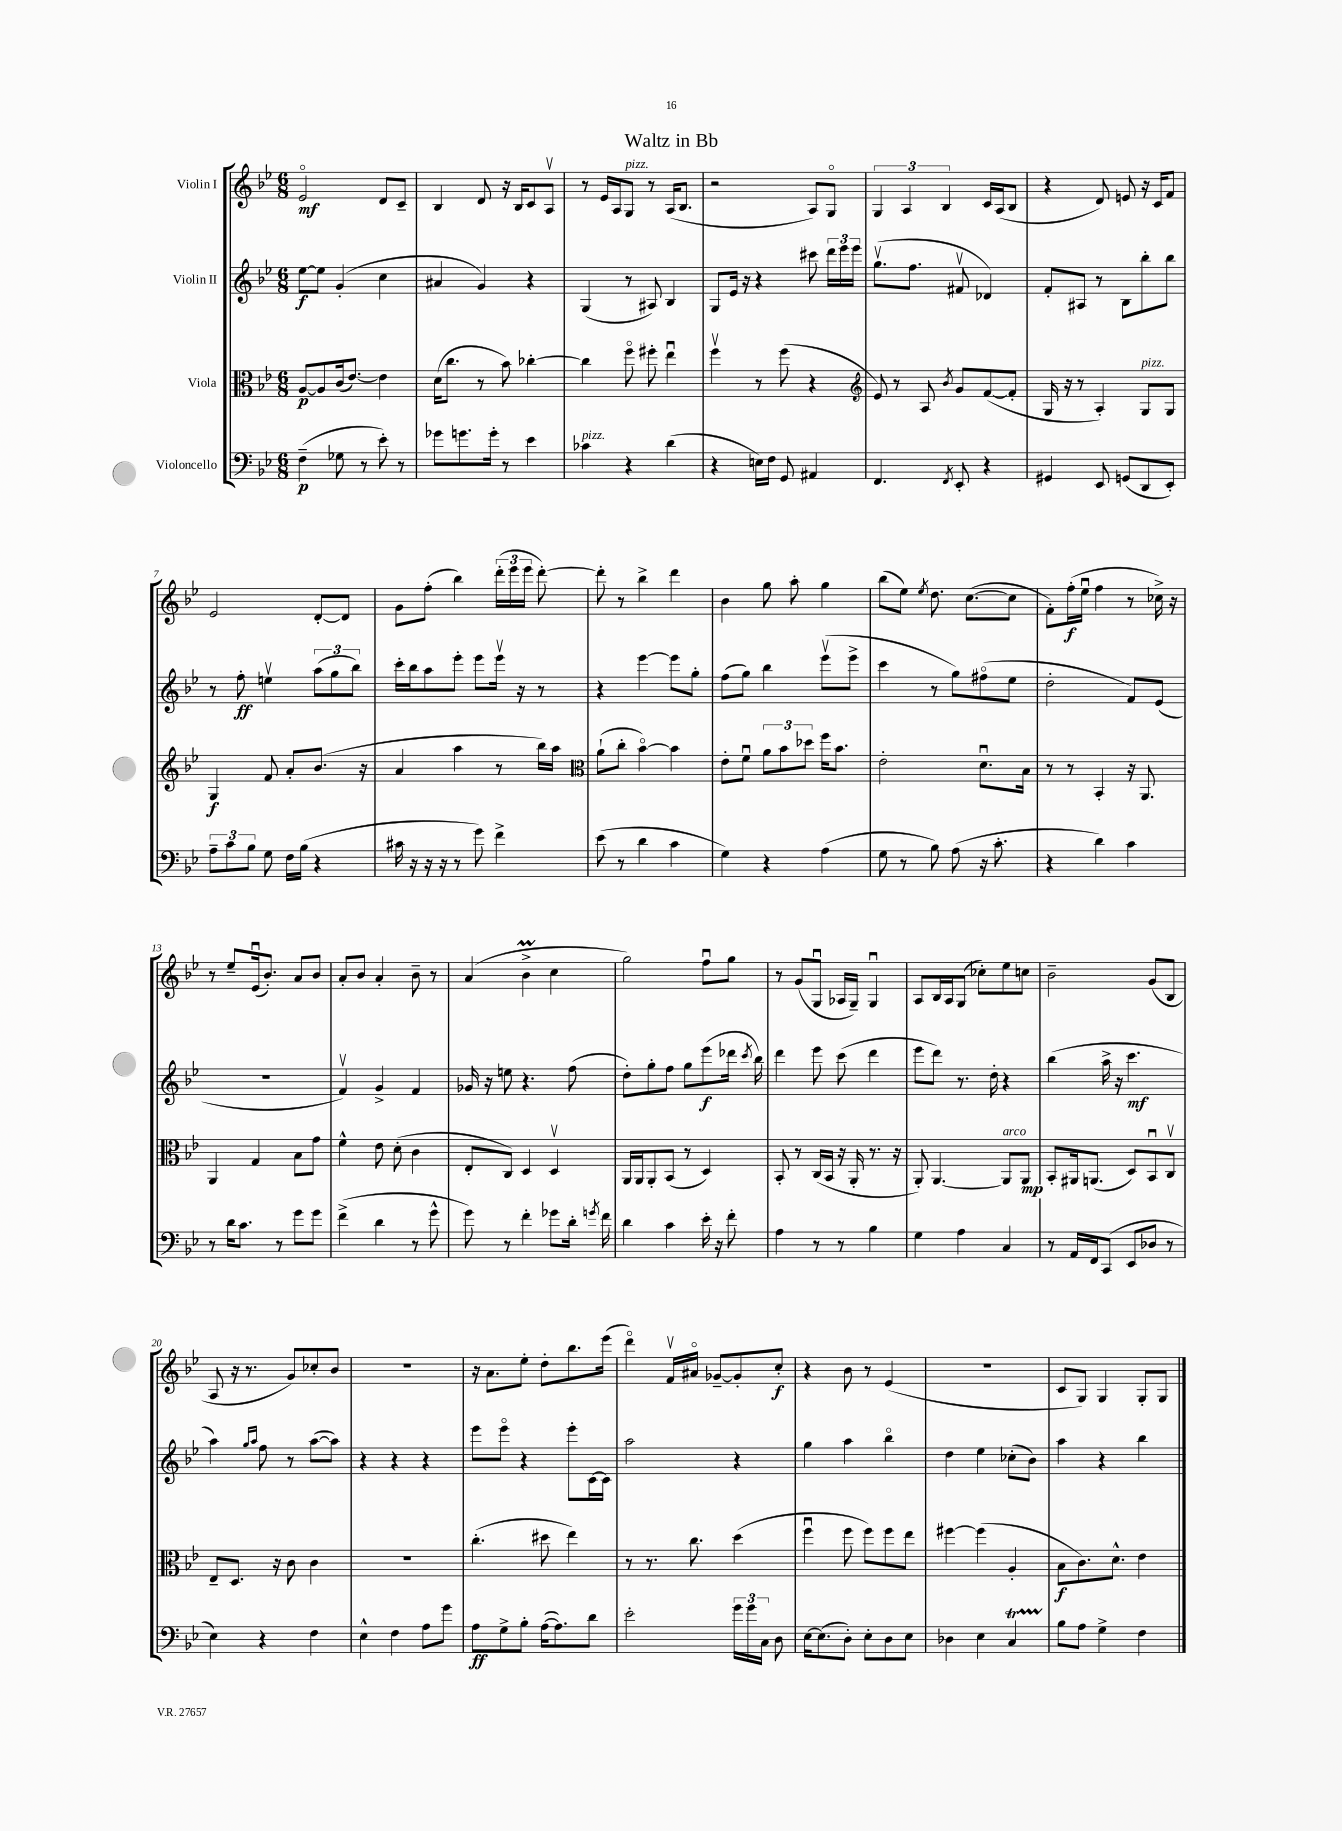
\header { title = "Waltz in Bb" }
<<
\new StaffGroup <<
\new Staff = "s0" \with { instrumentName = "Violin I" } {
    \clef treble \key bes \major \numericTimeSignature \time 6/8
    \autoBeamOff ees'2\flageolet\mf d'8[ c'8]-- |
    bes4 d'8 r16 bes16[ c'8 a8]\upbow |
    r8 ees'16[ a16 g8]^\markup { \italic "pizz." } r8 a16[( bes8.] |
    r2 a8[) g8]\flageolet |
    \tuplet 3/2 { g4 a4 bes4 } c'16[ a16( bes8] |
    r4 d'8) e'8 r16 c'16[ f'8] |
    ees'2 d'8[~-. d'8] |
    g'8[ f''8]-.( bes''4) \tuplet 3/2 { d'''16[-.( ees'''16 ees'''16] } d'''8~-.) |
    d'''8-. r8 bes''4-> d'''4 |
    bes'4 g''8 a''8-. g''4 |
    bes''8[( ees''8]) \acciaccatura { ees''8 } d''8. c''8.[~( c''8] |
    f'8[-.) f''16-.\f( ees''16]\downbow f''4 r8 ces''16->) r16 |
    r8 ees''8[-- ees'16\downbow( bes'8.]-.) a'8[ bes'8] |
    a'8[-. bes'8] a'4-. bes'8-- r8 |
    a'4( bes'4->\prall c''4 |
    g''2) f''8[\downbow g''8] |
    r8 g'8[( g8]\downbow aes16[ g16]--) g4\downbow |
    a8[ bes16 a16 g8]( ces''8[-.) ees''8 c''8] |
    bes'2-- g'8[( bes8] |
    a8 r16 r8. g'8[) ces''8-. bes'8] |
    R2. |
    r16 a'8.[ ees''8]-. d''8[-. bes''8. ees'''16]( |
    d'''4\flageolet) f'16[\upbow ais'16]\flageolet ges'8[~-- ges'8-. c''8]-.\f |
    r4 bes'8 r8 ees'4( |
    R2. |
    c'8[ g8]) g4 g8[-. g8] \bar "|." |
}
\new Staff = "s1" \with { instrumentName = "Violin II" } {
    \clef treble \key bes \major \numericTimeSignature \time 6/8
    \autoBeamOff ees''8[~\f ees''8] g'4-.( c''4 |
    ais'4 g'4) r4 |
    g4( r8 ais8) bes4 |
    g8[ ees'16] r16 r4 cis'''8 \tuplet 3/2 { d'''16[ ees'''16 ees'''16] } |
    g''8.[\upbow( f''8.] fis'8\upbow des'4) |
    f'8[-. ais8] r8 bes8[ bes''8-. bes''8] |
    r8 f''8-.\ff e''4\upbow \tuplet 3/2 { a''8[( g''8 bes''8]) } |
    c'''16[-. bes''16 a''8 ees'''8]-. ees'''8[ ees'''16]\upbow r16 r8 |
    r4 ees'''4~ ees'''8[ g''8]-. |
    f''8[( g''8]) bes''4 ees'''8[\upbow( ees'''8]-> |
    c'''4 r8 g''8[) fis''8\flageolet( ees''8] |
    d''2-. f'8[) ees'8]( |
    R2. |
    f'4\upbow) g'4-> f'4 |
    ges'16 r16 e''8 r4. f''8( |
    d''8[-.) g''8-. f''8] g''8[ ees'''8\f( des'''16] \acciaccatura { c'''8 } bes''16) |
    d'''4 ees'''8 c'''8( d'''4 |
    ees'''8[ d'''8]) r8. d''16-. r4 |
    bes''4( a''16-> r16 c'''4.\mf |
    a''4) \grace { g''16[ a''16] } f''8 r8 a''8[~( a''8]) |
    r4 r4 r4 |
    ees'''8[ ees'''8]\flageolet r4 ees'''8[-. c'16~ c'16] |
    a''2 r4 |
    g''4 a''4 bes''4\flageolet |
    d''4 ees''4 ces''8[-.( bes'8]) |
    a''4 r4 bes''4 \bar "|." |
}
\new Staff = "s2" \with { instrumentName = "Viola" } {
    \clef alto \key bes \major \numericTimeSignature \time 6/8
    \autoBeamOff a8[~\p a8 c'16( ees'8.]~) ees'4 |
    d'16[( c''8.] r8 bes'8) ces''4~-. |
    ces''4 f''8\flageolet fis''8-. ees''4\downbow |
    f''4\upbow r8 f''8( r4 |
    \clef treble ees'8) r8 a8 \acciaccatura { bes'8 } g'8[ f'8~( f'8]-. |
    g16 r16 r8 a4-.) g8[^\markup { \italic "pizz." } g8] |
    g4\f f'8 a'8[-. bes'8.]( r16 |
    a'4 a''4 r8 bes''16[) a''16] |
    \clef alto a'8[-!( c''8]-. bes'4~\flageolet) bes'4 |
    ees'8[-. f'8]\downbow \tuplet 3/2 { a'8[ bes'8 des''8] } f''16[ bes'8.] |
    ees'2-. d'8.[\downbow bes16] |
    r8 r8 bes,4-. r16 a,8. |
    a,4 g4 bes8[ g'8] |
    f'4-^ ees'8 d'8-.( c'4 |
    ees8[-. c8]) d4 d4\upbow |
    a,16[ a,16 a,8-. bes,8]( r8 d4) |
    bes,8-. r8 c16[( bes,16] r16 a,16-. r8. r16 |
    a,8-.) a,4.~ a,8[^\markup { \italic "arco" } a,8]\mp |
    bes,8[-. ais,16 a,8.]( d8[) bes,8\downbow c8]\upbow |
    ees8[-- d8.] r16 c'8 c'4 |
    R2. |
    c''4.-.( dis''8 ees''4) |
    r8 r8. c''8. d''4( |
    f''4\downbow f''8 f''8[) f''8 ees''8] |
    fis''4~ fis''4( a4-. |
    bes8[\f c'8.) d'8.]-^ ees'4 \bar "|." |
}
\new Staff = "s3" \with { instrumentName = "Violoncello" } {
    \clef bass \key bes \major \numericTimeSignature \time 6/8
    \autoBeamOff f4--\p( ges8 r8 ees'8-.) r8 |
    ges'8[ g'8. g'16]-. r8 ees'4 |
    ces'4^\markup { \italic "pizz." } r4 d'4( |
    r4 e16[) f16] g,8 ais,4 |
    f,4. \acciaccatura { f,8 } ees,8-. r4 |
    gis,4 ees,8 g,8[( d,8 ees,8]-.) |
    \tuplet 3/2 { a8[-- c'8 bes8] } g8 f16[ bes16]( r4 |
    cis'16 r16 r16 r16 r8 g'8) f'4-> |
    ees'8( r8 d'4 c'4 |
    g4) r4 a4( |
    g8 r8 bes8) a8( r16 c'8.-. |
    r4 d'4) c'4 |
    r8 d'16[ c'8.] r8 g'8[ g'8] |
    f'4->( d'4 r8 g'8-^ |
    g'8) r8 f'4-. ges'8[ d'16]-. \acciaccatura { g'8 } f'16 |
    d'4 c'4 ees'16-. r16 f'8-. |
    a4 r8 r8 bes4 |
    g4 a4 c4 |
    r8 a,16[ f,16 c,8]( ees,8[ des8] r8 |
    ees4) r4 f4 |
    ees4-^ f4 a8[ g'8] |
    a8[\ff g8-> bes8]-. a16[~( a8.) d'8] |
    ees'2-. \tuplet 3/2 { g'16[ g'16 c16] } d8 |
    ees16[~ ees8.( d8]-.) ees8[-. d8 ees8] |
    des4 ees4 c4\startTrillSpan |
    bes8[\stopTrillSpan a8] g4-> f4 \bar "|." |
}
>>
>>
